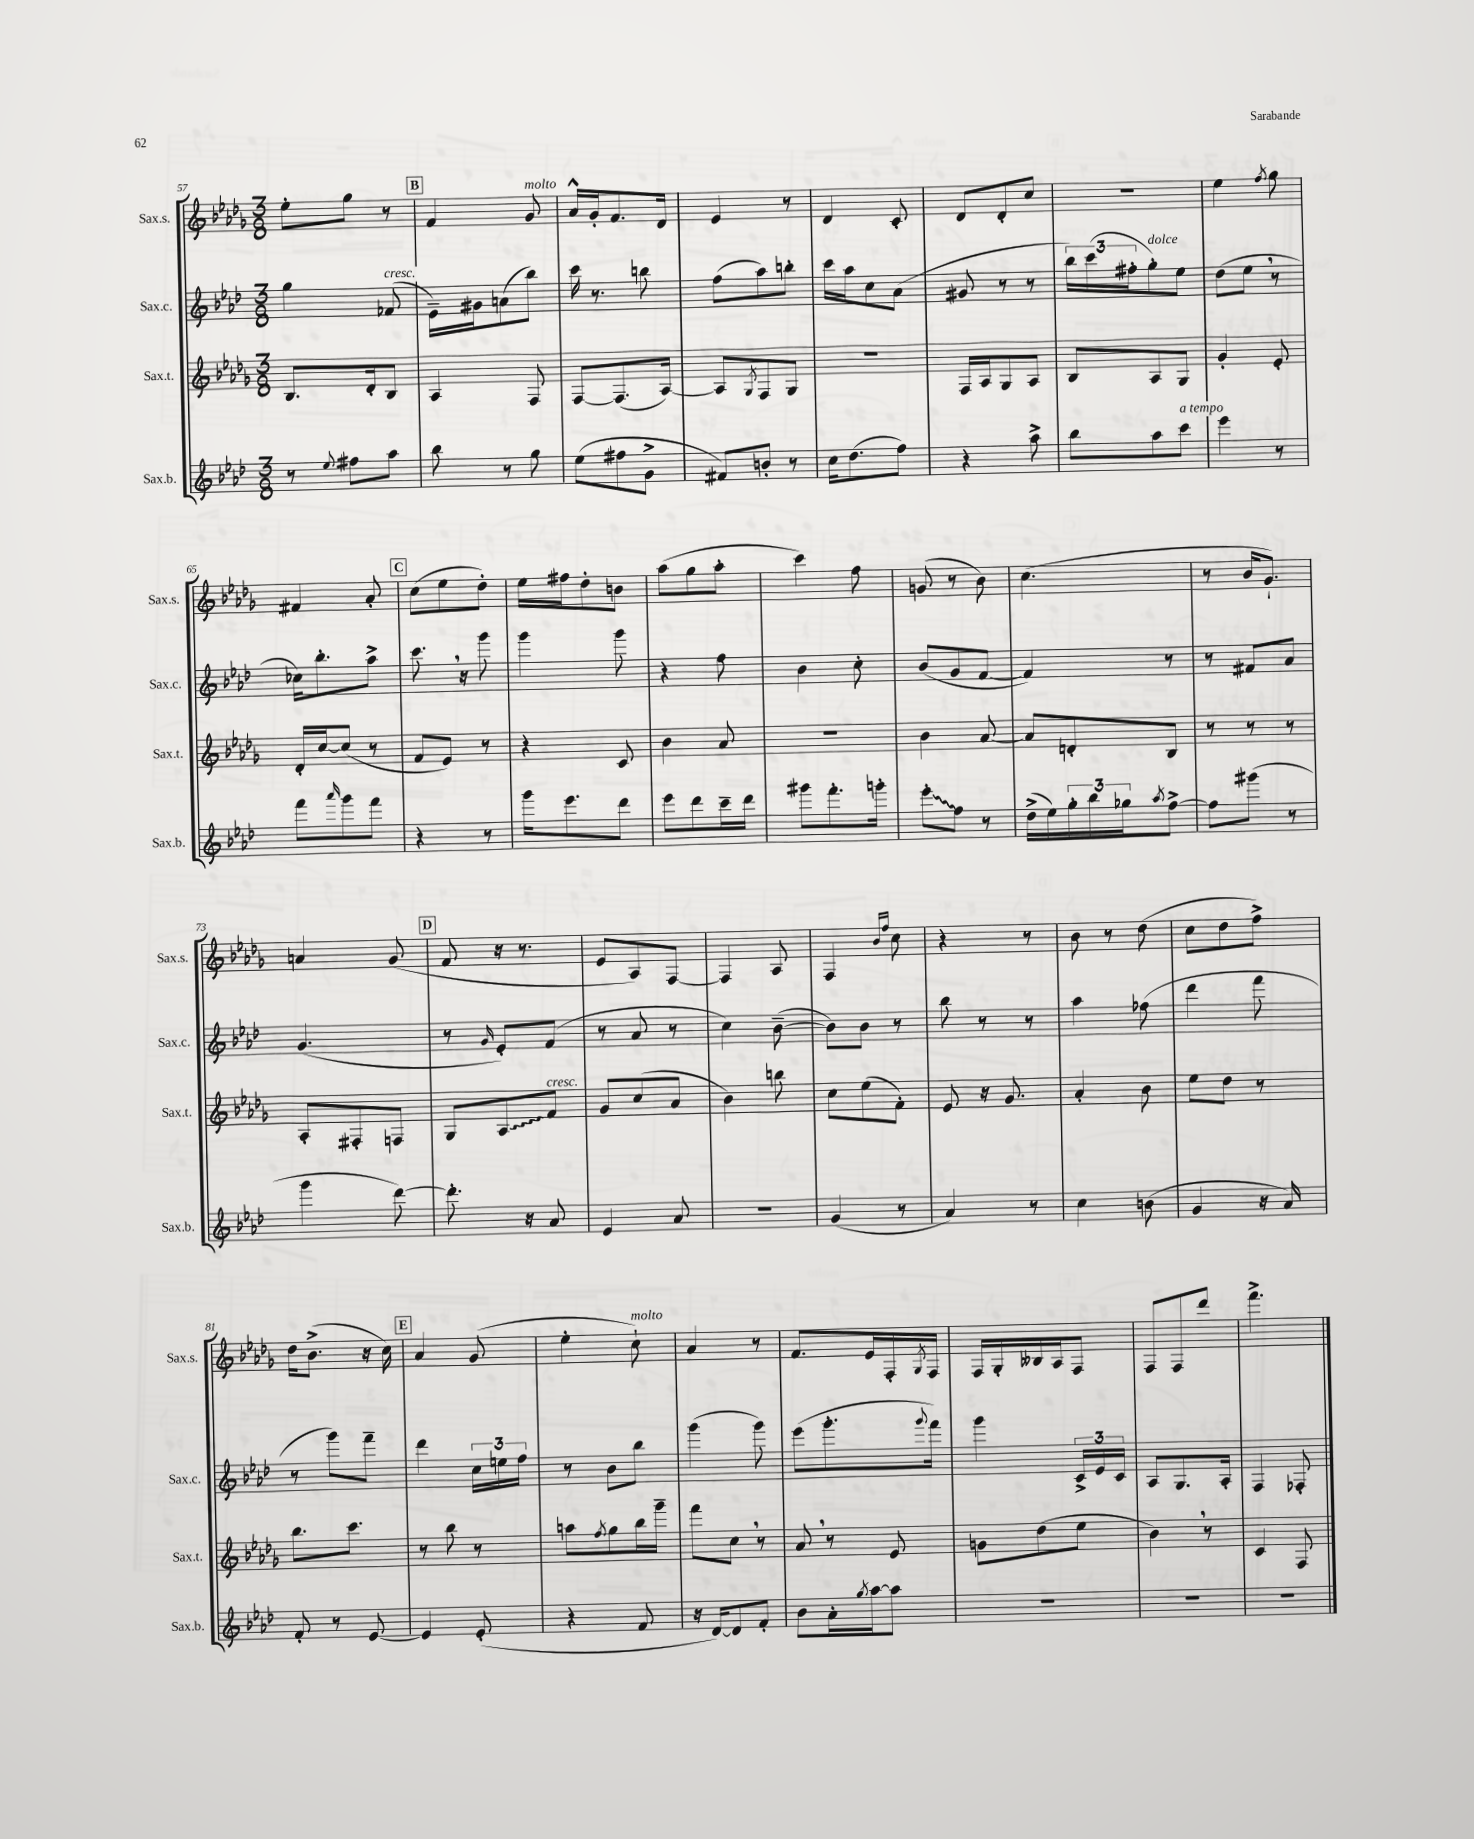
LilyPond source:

<<
\new StaffGroup <<
\new Staff = "s0" \with { instrumentName = "Sax.s." shortInstrumentName = "Sax.s." } {
    \clef treble \key des \major \numericTimeSignature \time 3/8
    ees''8-. ges''8 r8 |
    \mark \markup { \box "B" } f'4 ges'8^\markup { \italic "molto" } |
    aes'16-^ ges'16-. f'8. des'16 |
    ees'4 r8 |
    des'4 c'8-. |
    des'8 des'8-. c''8 |
    R4. |
    ees''4 \acciaccatura { f''8 } ges''8 |
    fis'4 aes'8-. |
    \mark \markup { \box "C" } c''8( ees''8 des''8-.) |
    ees''16 fis''16 des''8-. b'8 |
    aes''8( ges''8 aes''8-. |
    c'''4) f''8 |
    g'8( r8 bes'8) |
    c''4.( |
    r8 bes'16 ges'8.-!) |
    a'4 ges'8( |
    \mark \markup { \box "D" } f'8 r16 r8. |
    ees'8 aes8) f8~ |
    f4 aes8 |
    f4 \grace { bes'16 f''16 } c''8 |
    r4 r8 |
    bes'8 r8 des''8( |
    c''8 des''8 f''8->) |
    des''16 bes'8.->( r16 c''16) |
    \mark \markup { \box "E" } aes'4 ges'8( |
    ees''4-. c''8-!^\markup { \italic "molto" }) |
    aes'4 r8 |
    f'8. ees'16 f16-. \acciaccatura { ges8 } f16 |
    f16 ges16-. beses16 aes16 f8 |
    f8 f8 des'''8 |
    f'''4.-> \bar "|." |
}
\new Staff = "s1" \with { instrumentName = "Sax.c." shortInstrumentName = "Sax.c." } {
    \clef treble \key aes \major \numericTimeSignature \time 3/8
    g''4 fes'8^\markup { \italic "cresc." }( |
    \mark \markup { \box "B" } ees'16--) gis'16 a'8( bes''8) |
    c'''16 r8. b''8 |
    f''8( aes''8) b''8-. |
    c'''16 aes''16 c''8 aes'8( |
    gis'8 r8 r8 |
    \tuplet 3/2 { bes''16) c'''16( fis''16-. } g''8-.^\markup { \italic "dolce" }) ees''8 |
    des''8( ees''8 \breathe r8 |
    ces''16) bes''8.-. aes''8-> |
    \mark \markup { \box "C" } c'''8. \breathe r16 g'''8 |
    g'''4 g'''8 |
    r4 f''8 |
    bes'4 c''8-. |
    bes'8( g'8 f'8~ |
    f'4) r8 |
    r8 fis'8 aes'8 |
    g'4.( |
    \mark \markup { \box "D" } r8 \grace { g'16 } ees'8-.) f'8( |
    r8 aes'8 r8 |
    c''4) bes'8~--( |
    bes'8) bes'8 r8 |
    bes''8 r8 r8 |
    aes''4 fes''8( |
    des'''4 f'''8 |
    r8 g'''8) f'''8-- |
    \mark \markup { \box "E" } des'''4 \tuplet 3/2 { c''16 e''16 f''16 } |
    r8 bes'8 bes''8 |
    g'''4( g'''8) |
    ees'''8( g'''8.-. \appoggiatura { g'''8 } f'''16) |
    g'''4 \tuplet 3/2 { c'16-> ees'16 c'16 } |
    aes8 g8. aes16-. |
    f4 fes8-. \bar "|." |
}
\new Staff = "s2" \with { instrumentName = "Sax.t." shortInstrumentName = "Sax.t." } {
    \clef treble \key des \major \numericTimeSignature \time 3/8
    bes8. des'16-. bes8 |
    \mark \markup { \box "B" } aes4 f8 |
    f8~ f8.( aes16~) |
    aes8 \acciaccatura { ges8 } f8 ges8 |
    R4. |
    f16 aes16 ges8 aes8 |
    bes8 aes8 ges8 |
    ges'4-. ees'8-. |
    des'16-. c''16~ c''8( r8 |
    \mark \markup { \box "C" } f'8 ees'8) r8 |
    r4 c'8 |
    bes'4 aes'8 |
    R4. |
    bes'4 aes'8~ |
    aes'8 d'8-. bes8 |
    r8 r8 r8 |
    aes8-. fis8-. f8 |
    \mark \markup { \box "D" } ges8 \once \override Glissando.style = #'zigzag aes8\glissando f'8^\markup { \italic "cresc." } |
    ges'8 c''8( aes'8 |
    bes'4) b''8 |
    c''8 ees''8( f'8-.) |
    ees'8 r16 ges'8. |
    aes'4-. bes'8 |
    ees''8 des''8 r8 |
    bes''8. c'''8. |
    \mark \markup { \box "E" } r8 bes''8 r8 |
    a''8 \acciaccatura { f''8 } ges''8 bes''16 ges'''16-- |
    f'''8 c''8 \breathe r8 |
    aes'8 \breathe r8 ees'8 |
    g'8 des''8( ees''8 |
    bes'4) \breathe r8 |
    c'4 f8 \bar "|." |
}
\new Staff = "s3" \with { instrumentName = "Sax.b." shortInstrumentName = "Sax.b." } {
    \clef treble \key aes \major \numericTimeSignature \time 3/8
    r8 \appoggiatura { ees''8 } fis''8 aes''8 |
    \mark \markup { \box "B" } bes''8 r8 g''8 |
    ees''8( fis''8 g'8-> |
    fis'8) b'8-. r8 |
    c''16 des''8.( f''8) |
    r4 aes''8-> |
    bes''8 aes''8 c'''8^\markup { \italic "a tempo" } |
    ees'''4 r8 |
    f'''8 \grace { aes'''16 } g'''8 f'''8 |
    \mark \markup { \box "C" } r4 r8 |
    g'''16 ees'''8. des'''8 |
    ees'''8 des'''8 c'''16-- des'''16 |
    gis'''8 f'''8.-. g'''16-. |
    \once \override Glissando.style = #'zigzag ees'''8-.\glissando f''8 r8 |
    des''16->( ees''16) \tuplet 3/2 { g''16-. bes''16 ges''16 } \acciaccatura { aes''8 } f''8~-> |
    f''8 gis'''8( r8 |
    g'''4 des'''8~) |
    \mark \markup { \box "D" } des'''8.-. r16 aes'8 |
    ees'4 aes'8 |
    R4. |
    g'4( r8 |
    aes'4) r8 |
    c''4 b'8( |
    g'4 r16 aes'16) |
    f'8-. r8 ees'8~ |
    \mark \markup { \box "E" } ees'4 ees'8-.( |
    r4 f'8 |
    r16 des'16~) des'8 f'8-. |
    bes'8 aes'16-. \acciaccatura { g''8 } aes''16~ aes''8 |
    R4. |
    R4. |
    R4. \bar "|." |
}
>>
>>
\layout { \context { \Score currentBarNumber = #57 } }
